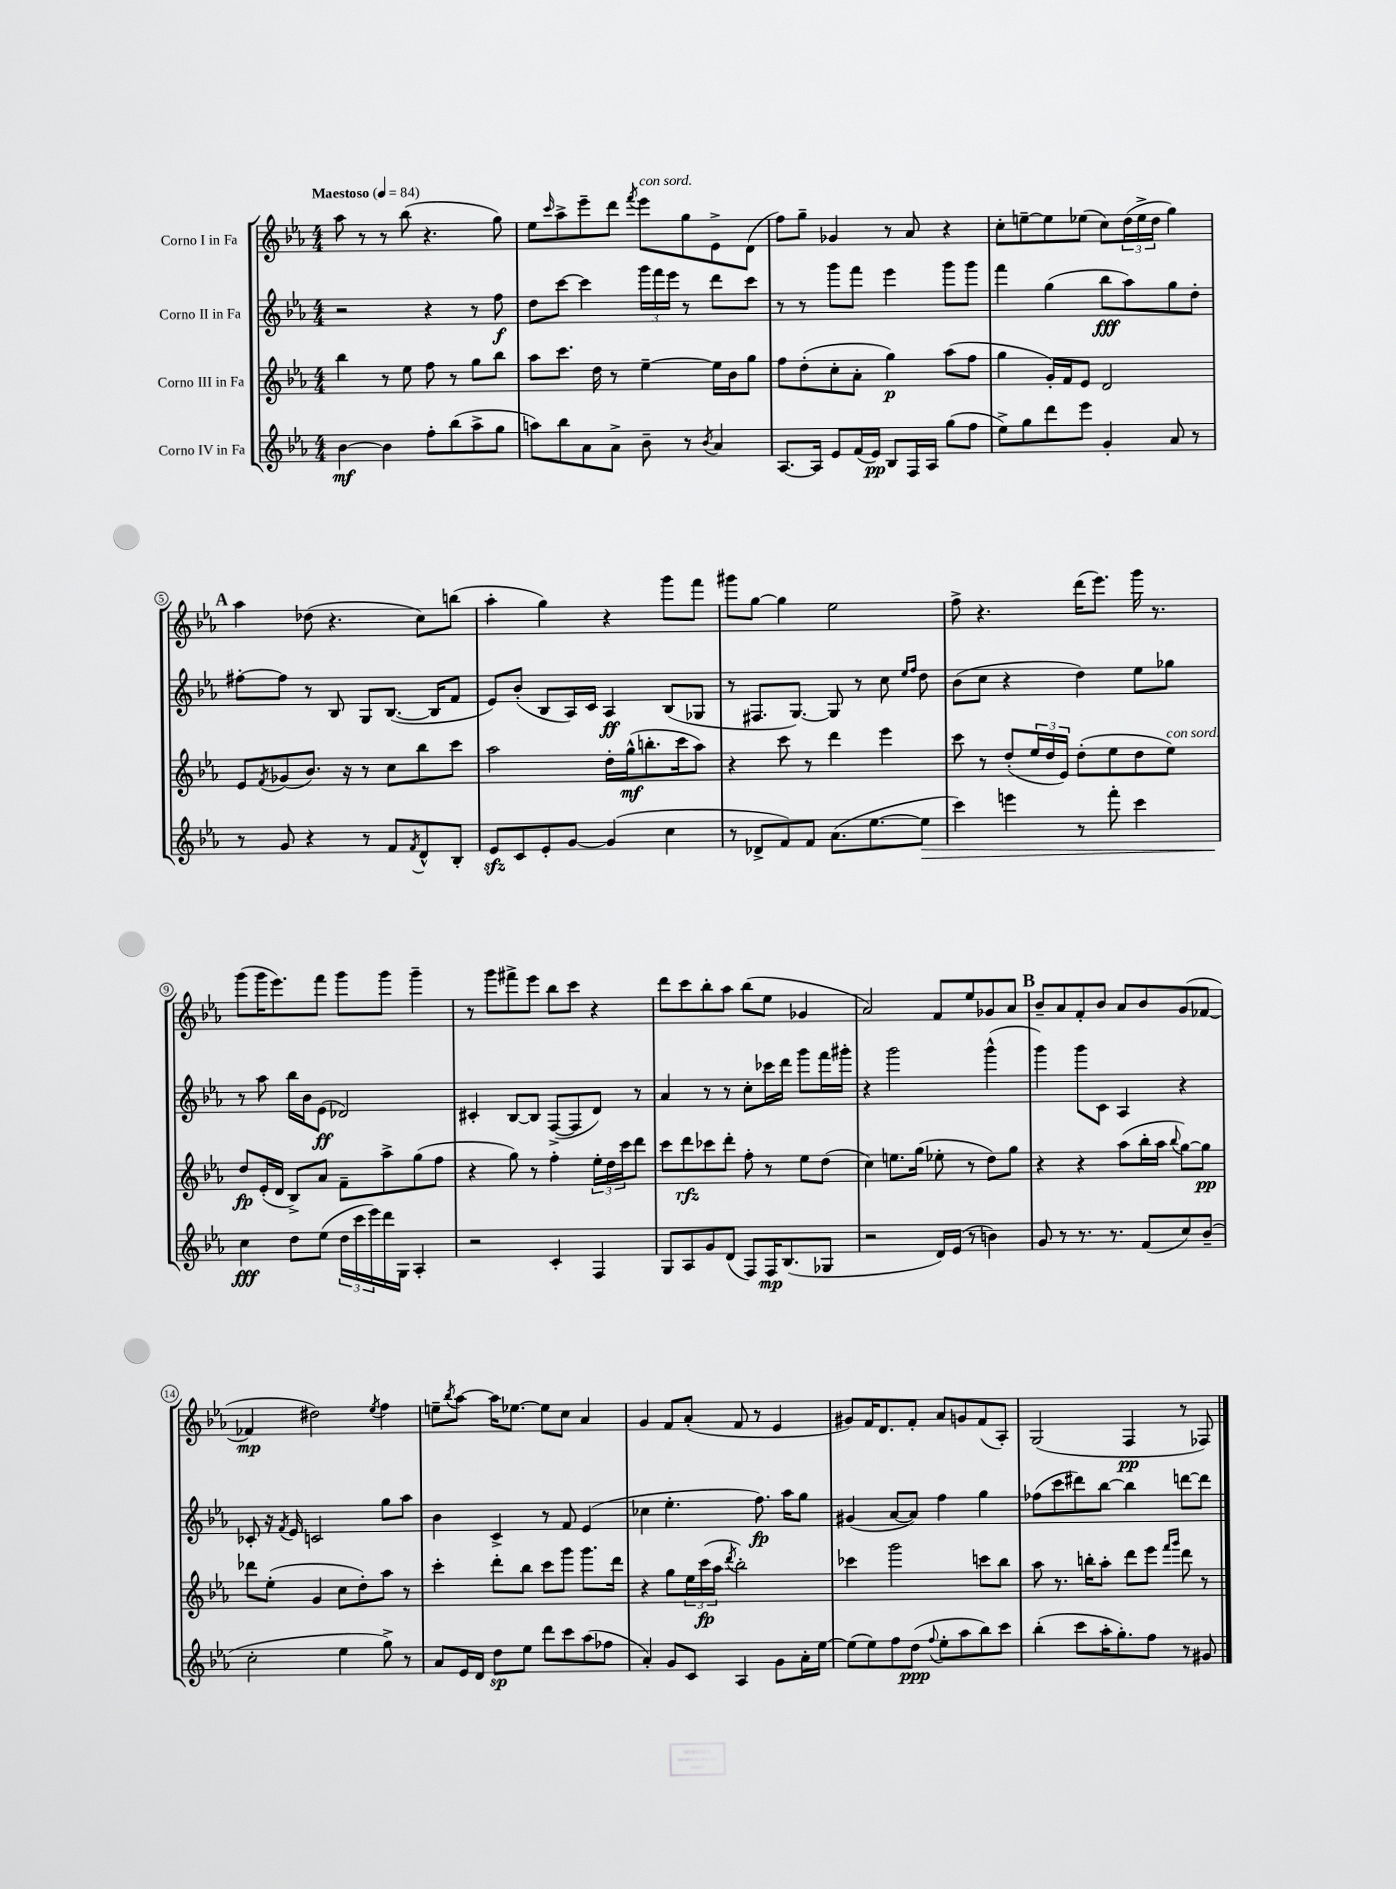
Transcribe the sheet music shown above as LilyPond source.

<<
\new StaffGroup <<
\new Staff = "s0" \with { instrumentName = "Corno I in Fa" } {
    \clef treble \key ees \major \numericTimeSignature \time 4/4 \tempo "Maestoso" 4 = 84
    aes''8 r8 r8 bes''8( r4. g''8) |
    ees''8 \grace { c'''16 } aes''8-> ees'''8-- d'''8 \acciaccatura { f'''8 } ees'''8^\markup { \italic "con sord." } g''8 ees'8-> d'8( |
    f''8) g''8-- ges'4 r8 aes'8 r4 |
    c''8-. e''8~-- e''8 ees''8( c''8) \tuplet 3/2 { d''16( ees''16-> d''16 } g''4) |
    \mark \markup { \bold "A" } aes''4 des''8( r4. c''8) b''8( |
    aes''4-. g''4) r4 g'''8 f'''8 |
    gis'''8 g''8~ g''4 ees''2 |
    f''8-> r4. d'''16( ees'''8.) g'''16 r8. |
    g'''8( g'''16 ees'''8.) f'''8 g'''8 g'''8 g'''4-- |
    r8 g'''8 fis'''8-> ees'''8 bes''8 c'''8 r4 |
    d'''8 c'''8 bes''8-. aes''8 bes''8( ees''8 ges'4 |
    aes'2) f'8 ees''8 ges'8 aes'8 |
    \mark \markup { \bold "B" } bes'8-- aes'8 f'8-. bes'8 aes'8 bes'8 g'8( fes'8~ |
    fes'4\mp dis''2) \acciaccatura { ees''8 } f''4 |
    e''8-- \acciaccatura { bes''8 } aes''8~ aes''16 ees''8.~ ees''8 c''8 aes'4 |
    g'4 f'8 aes'8-.( f'8 r8 ees'4 |
    gis'8) f'16 d'8. f'8-. aes'8 g'8 f'8( aes8-.) |
    g2( f4\pp r8 fes8) \bar "|." |
}
\new Staff = "s1" \with { instrumentName = "Corno II in Fa" } {
    \clef treble \key ees \major \numericTimeSignature \time 4/4
    r2 r4 r8 f''8\f |
    d''8 c'''8~ c'''4 \tuplet 3/2 { g'''16 f'''16 ees'''16 } r8 d'''8 c'''8 |
    r8 r8 g'''8 f'''8 ees'''4 g'''8 g'''8 |
    f'''4 g''4( bes''8\fff aes''8) g''8 d''8-. |
    \mark \markup { \bold "A" } fis''8~-. fis''8 r8 bes8 g8 bes8.~( bes16 f'8 |
    ees'8) bes'8-.( bes8 aes16) c'16 aes4\ff bes8( ges8 |
    r8 fis8. g8.~) g8 r8 c''8 \grace { ees''16 f''16 } d''8 |
    bes'8( c''8 r4 d''4) ees''8 ges''8 |
    r8 aes''8 bes''16 bes'16 ees'8\ff( des'2) |
    cis'4-. bes8~ bes8 f8~->( f8 d'8) r8 |
    aes'4 r8 r8 c''8-. ces'''16 d'''16 g'''8 f'''16 gis'''16-. |
    r4 g'''2 g'''4-^( |
    \mark \markup { \bold "B" } g'''4) g'''8 c'8 aes4 r4 |
    ces'8-. r16 \acciaccatura { f'8 } ees'16 c'2 g''8 aes''8 |
    bes'4 c'4-> r8 f'8 ees'4( |
    ces''4 ees''4.-. f''8.\fp) aes''16 g''8 |
    gis'4( aes'8~ aes'8) f''4 g''4 |
    fes''8( c'''8 dis'''8) bes''8~ bes''4 d'''8~ d'''8 \bar "|." |
}
\new Staff = "s2" \with { instrumentName = "Corno III in Fa" } {
    \clef treble \key ees \major \numericTimeSignature \time 4/4
    bes''4 r8 ees''8 f''8 r8 g''8 bes''8 |
    aes''8 c'''8. d''16 r8 ees''4~-- ees''16 bes'16 g''8 |
    f''8 d''8-.( c''8-. aes'8-. g''4\p) aes''8( f''8 |
    g''4 g'16-.) f'16 ees'8 d'2 |
    \mark \markup { \bold "A" } ees'8 \acciaccatura { f'8 } ges'8( bes'8.) r16 r8 c''8 bes''8 c'''8 |
    aes''2 d''16-. g''16-^\mf( b''8.-. c'''16 aes''8) |
    r4 c'''8 r8 d'''4 ees'''4 |
    c'''8 r8 d''8-.( \tuplet 3/2 { ees''16 d''16 ees'16) } d''8-.( ees''8 d''8 ees''8^\markup { \italic "con sord." }) |
    d''8\fp ees'16-.( d'16 bes8->) aes'8 f'8-- aes''8-> g''8( f''8 |
    r4 g''8) r8 f''4-. \tuplet 3/2 { ees''16-. d''16 c'''16 } d'''8 |
    c'''8 d'''8\rfz ces'''8 d'''8-. f''8-. r8 ees''8 d''8( |
    c''4) e''8. g''16( ees''8-. r8 d''8) g''8 |
    \mark \markup { \bold "B" } r4 r4 aes''8( bes''16-. aes''16 \appoggiatura { bes''8 } g''8~) g''8\pp |
    des'''8 ees''8-.( g'4 c''8 d''8-.) aes''8 r8 |
    c'''4-. d'''8-. bes''8 c'''8 g'''8 g'''8. d'''16 |
    r4 g''8 \tuplet 3/2 { ees''16 c'''16\fp( aes''16 } \acciaccatura { d'''8 } bes''2-.) |
    ces'''4 g'''2 c'''8 bes''8 |
    aes''8 r8. b''16-. aes''8-. d'''8 ees'''8 \grace { f'''16 g'''16 } d'''8 r8 \bar "|." |
}
\new Staff = "s3" \with { instrumentName = "Corno IV in Fa" } {
    \clef treble \key ees \major \numericTimeSignature \time 4/4
    bes'4~\mf bes'4 f''8-. bes''8( aes''8-> g''8 |
    a''8) bes''8 aes'8 aes'8-> bes'8-- r8 \acciaccatura { bes'8 } aes'4 |
    aes8.~ aes16 ees'8 f'16( ees'16\pp) bes8 f16 aes16 g''8( f''8 |
    ees''8->) g''8 d'''8 ees'''8 g'4-. aes'8 r8 |
    \mark \markup { \bold "A" } r8 g'8 r4 r8 f'8 \acciaccatura { f'8 } d'8-^ bes8-. |
    ees'8\sfz c'8 ees'8-. g'8~ g'4( c''4 |
    r8 des'8-> f'8) f'8 aes'8.( ees''8.~ ees''8\> |
    c'''4) e'''4 r8 f'''8-. c'''4 |
    c''4\fff\! d''8 ees''8( \tuplet 3/2 { d''16 c'''16 ees'''16) } d'''16 g16 aes4-. |
    r2 c'4-. f4 |
    g8 aes8 g'8 d'8( f8) f16\mp bes8.( ges8 |
    r2 d'16) ees'16( r8 b'4) |
    \mark \markup { \bold "B" } g'8 r8 r8. r8. f'8( c''8) bes'8--( |
    c''2-. ees''4 g''8->) r8 |
    aes'8 ees'16 d'16 d''8\sp ees''8 d'''8 c'''8 aes''8( fes''8 |
    aes'4-.) g'8 c'8 aes4 g'8 aes'16-. ees''16~ |
    ees''8( ees''8) f''8 d''8\ppp( \appoggiatura { f''8 } ees''8-. aes''8 bes''8) c'''8 |
    bes''4-.( c'''8 aes''16-. g''8.-.) f''8 r8 gis'8 \bar "|." |
}
>>
>>
\layout { \context { \Score \override BarNumber.stencil = #(make-stencil-circler 0.1 0.3 ly:text-interface::print) } }
